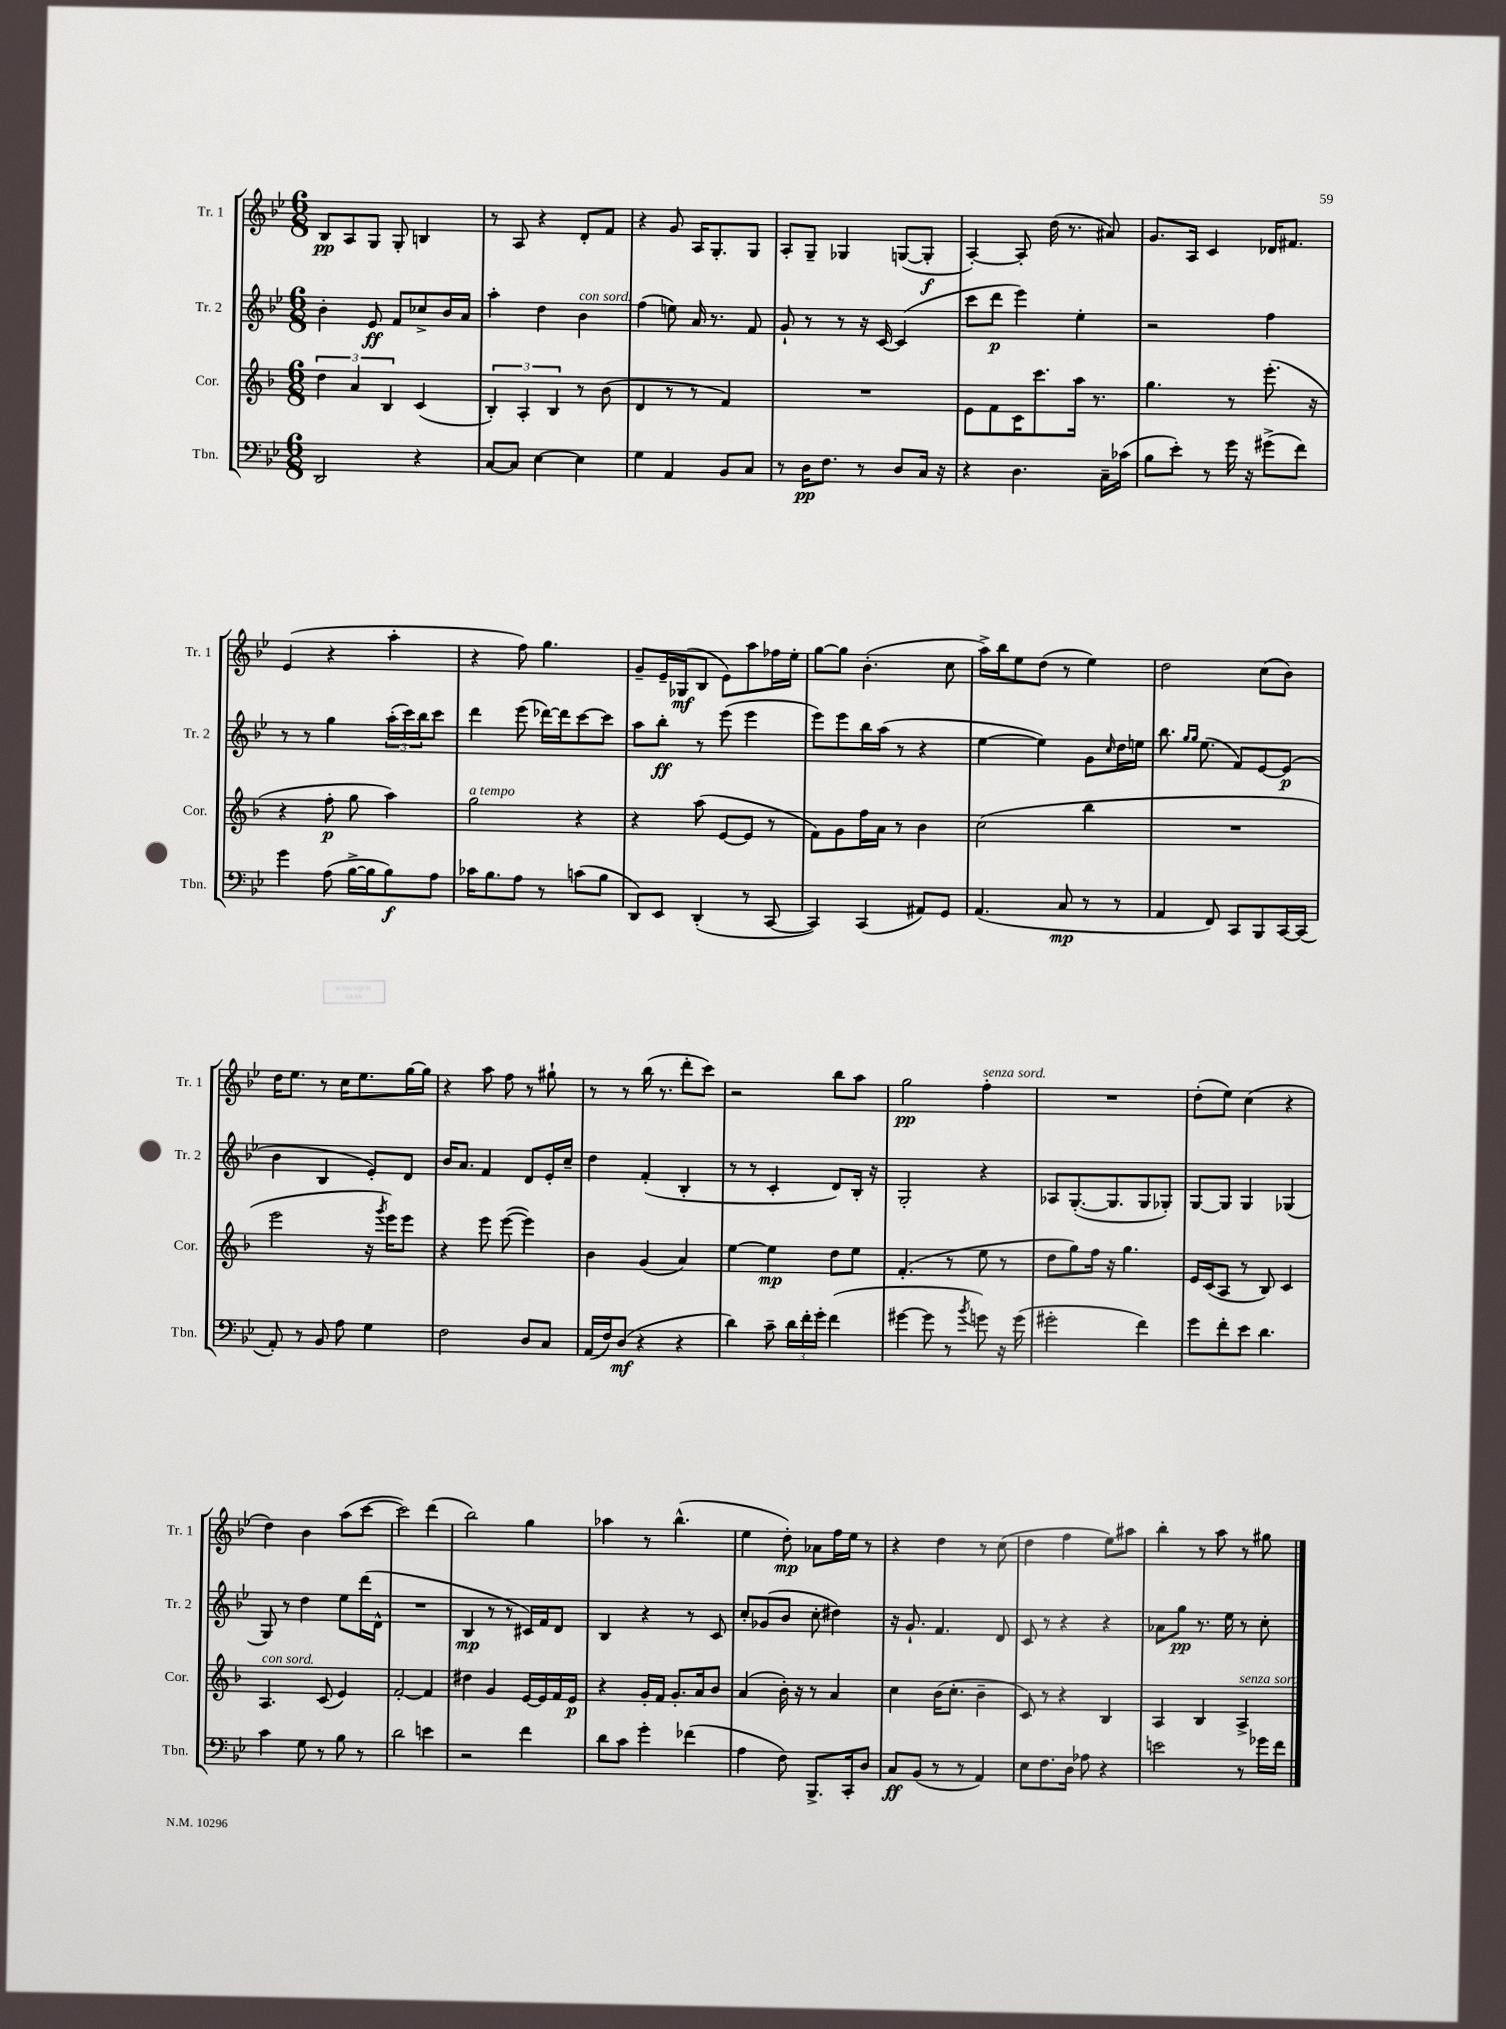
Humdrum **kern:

**kern	**dynam	**kern	**dynam	**kern	**dynam	**kern	**dynam
*part4	*part4	*part3	*part3	*part2	*part2	*part1	*part1
*staff4	*staff4	*staff3	*staff3	*staff2	*staff2	*staff1	*staff1
*I"Tbn.	*	*I"Cor.	*	*I"Tr. 2	*	*I"Tr. 1	*
*I'Tbn.	*	*I'Cor.	*	*I'Tr. 2	*	*I'Tr. 1	*
*clefF4	*	*clefG2	*	*clefG2	*	*clefG2	*
*k[b-e-]	*	*k[b-]	*	*k[b-e-]	*	*k[b-e-]	*
*M6/8	*	*M6/8	*	*M6/8	*	*M6/8	*
=22	=22	=22	=22	=22	=22	=22	=22
2DD/	.	6dd\	.	4b-'\	.	8B-/L	pp
.	.	.	.	.	.	8A/	.
.	.	6a/	.	.	.	.	.
.	.	.	.	8e-/	ff	8G/J	.
.	.	6B-/	.	.	.	.	.
.	.	.	.	8f/L	.	8G'/	.
4r	.	(4c/	.	8cc-X^/	.	4Bn/	.
.	.	.	.	16b-/L	.	.	.
.	.	.	.	16a/JJ	.	.	.
=23	=23	=23	=23	=23	=23	=23	=23
[8C/L	.	6B-'/)	.	4aa'\	.	8r	.
8C/J]	.	.	.	.	.	8A/	.
.	.	6A'/	.	.	.	.	.
[4E-\	.	.	.	4dd\	.	4r	.
.	.	6B-/	.	.	.	.	.
!	!	!	!	!LO:TX:a:i:t=con sord.	!	!	!
4E-\]	.	8r	.	4b-\	.	8d'/L	.
.	.	(8b-\	.	.	.	8f/J	.
=24	=24	=24	=24	=24	=24	=24	=24
4G\	.	4d/	.	(4ff\	.	4r	.
4AA/	.	8r	.	8een\)	.	8g/	.
.	.	8r	.	16a/	.	16A/KL	.
.	.	.	.	8.r	.	8.G'/	.
8BB-/L	.	4f/)	.	.	.	.	.
8C/J	.	.	.	8f/	.	8G/J	.
=25	=25	=25	=25	=25	=25	=25	=25
8r	.	2.r	.	8g`/	.	8A'/L	.
16D\KL	pp	.	.	8r	.	8G~/J	.
8.F\J	.	.	.	.	.	.	.
.	.	.	.	8r	.	4G-X/	.
8r	.	.	.	16r	.	.	.
.	.	.	.	[16c/	.	.	.
8D/L	.	.	.	(4c/]	.	([8Gn/L	.
16C/Jk	.	.	.	.	.	8G'/J]	f
16r	.	.	.	.	.	.	.
=26	=26	=26	=26	=26	=26	=26	=26
4r	.	8e\L	.	8ccc\L	.	[4A'/)	.
.	.	8f\	.	8ddd\J	p	.	.
4.D\	.	16c\K	.	4eee-\)	.	8A'/]	.
.	.	8.ccc\	.	.	.	.	.
.	.	.	.	.	.	(16dd\	.
.	.	.	.	.	.	8.r	.
.	.	16aa\Jk	.	4ee-'\	.	.	.
.	.	8.r	.	.	.	.	.
16C~\LL	.	.	.	.	.	8a#X/)	.
(16c-X\JJ	.	.	.	.	.	.	.
=27	=27	=27	=27	=27	=27	=27	=27
8B-\L	.	4.gg\	.	2r	.	8.g/L	.
8e-'\J)	.	.	.	.	.	.	.
.	.	.	.	.	.	16A/Jk	.
8r	.	.	.	.	.	4c/	.
16g\	.	8r	.	.	.	.	.
16r	.	.	.	.	.	.	.
(8g#X^\L	.	(8.eee'\	.	4ff\	.	16d-X/KL	.
.	.	.	.	.	.	8.f#X/J	.
8f\J)	.	.	.	.	.	.	.
.	.	16r	.	.	.	.	.
!!LO:LB:g=z
=28	=28	=28	=28	=28	=28	=28	=28
4g\	.	4r	.	8r	.	(4e-/	.
.	.	.	.	8r	.	.	.
(8A\	.	8ff'\	p	4gg\	.	4r	.
[16B-^\LL	.	8gg\	.	.	.	.	.
16B-\J]	.	.	.	.	.	.	.
8B-\)	f	4aa\)	.	(24aa'\LL	.	4aa'\	.
.	.	.	.	24ccc\)	.	.	.
.	.	.	.	24bb-\J	.	.	.
8A\J	.	.	.	8ccc\J	.	.	.
=29	=29	=29	=29	=29	=29	=29	=29
!	!	!LO:TX:a:i:t=a tempo	!	!	!	!	!
16c-X\KL	.	2gg\	.	4ddd\	.	4r	.
8.B-\	.	.	.	.	.	.	.
8A\J	.	.	.	(8eee-\	.	8ff\)	.
8r	.	.	.	[16ddd-X\LL)	.	4.gg\	.
.	.	.	.	16ddd-\J]	.	.	.
(8cn\L	.	4r	.	[8ccc\	.	.	.
8B-\J	.	.	.	8ccc\J]	.	.	.
=30	=30	=30	=30	=30	=30	=30	=30
8DD/L)	.	4r	.	8aa\L	.	8g~/L	.
8EE-/J	.	.	.	8bb-'\J	ff	16e-~/L	.
.	.	.	.	.	.	(16G-X/J	mf
(4DD'/	.	(8aa\	.	8r	.	8B-/J	.
.	.	[8e/L	.	(8eee-\	.	8e-\L)	.
8r	.	8e/J]	.	4eee-\	.	8aa\	.
[8CC/	.	8r	.	.	.	16ff-X\L	.
.	.	.	.	.	.	16ee-'\JJ	.
=31	=31	=31	=31	=31	=31	=31	=31
4CC/])	.	8f\L)	.	8eee-\L)	.	[8gg\L	.
.	.	8g\	.	8eee-\	.	8gg\J]	.
(4CC/	.	16ff\L	.	16bb-\L	.	(4.b-'\	.
.	.	16a\JJ	.	(16aa\JJ	.	.	.
.	.	8r	.	8r	.	.	.
8AA#X/L)	.	4b-\	.	4r	.	.	.
8GG/J	.	.	.	.	.	8cc\	.
=32	=32	=32	=32	=32	=32	=32	=32
(4.AA/	.	(2cc\	.	[4ee-\	.	16aa^\LL)	.
.	.	.	.	.	.	16bb-\J	.
.	.	.	.	.	.	8ee-\	.
.	.	.	.	4ee-\])	.	(8dd\J	.
8C/	mp	.	.	.	.	8r	.
8r	.	4bb-\	.	8g\L	.	4ee-\)	.
.	.	.	.	16qqcc/	.	.	.
8r	.	.	.	16dd\L	.	.	.
.	.	.	.	16een\JJ	.	.	.
=33	=33	=33	=33	=33	=33	=33	=33
4AA/	.	2.r	.	8.bb-\	.	2dd\	.
.	.	.	.	16qqgg/LL	.	.	.
.	.	.	.	16qqgg/JJ	.	.	.
.	.	.	.	(8.ee-\	.	.	.
8FF/)	.	.	.	.	.	.	.
8CC/L	.	.	.	8f/L)	.	.	.
8BBB-/	.	.	.	[8e-/	.	(8cc\L	.
[16CC/L	.	.	.	(8e-/J]	p	8b-\J)	.
(16CC/JJ]	.	.	.	.	.	.	.
!!LO:LB:g=z
=34	=34	=34	=34	=34	=34	=34	=34
8AA'/)	.	2eee\	.	4b-\	.	16dd\KL	.
.	.	.	.	.	.	8.ee-\J	.
8r	.	.	.	.	.	.	.
8BB-/	.	.	.	4B-/	.	8r	.
8A\	.	.	.	.	.	16cc\KL	.
.	.	.	.	.	.	8.ee-\	.
4G\	.	16r	.	8e-'/L)	.	.	.
.	.	8qggg/	.	.	.	.	.
.	.	16eee\KL)	.	.	.	.	.
.	.	8eee\J	.	8d/J	.	[16gg\L	.
.	.	.	.	.	.	16gg\JJ]	.
=35	=35	=35	=35	=35	=35	=35	=35
2F\	.	4r	.	16b-/KL	.	4r	.
.	.	.	.	8.a/J	.	.	.
.	.	8eee\	.	4f/	.	8aa\	.
.	.	([8eee\	.	.	.	8ff\	.
8D/L	.	4eee\])	.	8d/L	.	8r	.
8C/J	.	.	.	16e-'/L	.	8gg#X`\	.
.	.	.	.	16cc~/JJ	.	.	.
=36	=36	=36	=36	=36	=36	=36	=36
(16AA/LL	.	4b-\	.	4dd\	.	8r	.
16F/J)	.	.	.	.	.	.	.
(8D/J	mf	.	.	.	.	8r	.
4r	.	(4g/	.	(4f'/	.	(16bb-\	.
.	.	.	.	.	.	8.r	.
4r	.	4a/)	.	4B-'/	.	8ddd'\L	.
.	.	.	.	.	.	8ccc\J)	.
=37	=37	=37	=37	=37	=37	=37	=37
4d\)	.	[4ee\	.	8r	.	2r	.
.	.	.	.	8r	.	.	.
8c~\	.	4ee\]	mp	4c'/	.	.	.
24d\LL	.	.	.	.	.	.	.
24f'\	.	.	.	.	.	.	.
24g'\JJ	.	.	.	.	.	.	.
(4f\	.	8dd\L	.	8d/L)	.	8bb-\L	.
.	.	8ee\J	.	16B-'/Jk	.	8aa\J	.
.	.	.	.	16r	.	.	.
=38	=38	=38	=38	=38	=38	=38	=38
[4g#X\	.	(4.f'/	.	2G'/	.	2gg\	pp
8g#\]	.	.	.	.	.	.	.
8r	.	8r	.	.	.	.	.
8qb-/	.	.	.	.	.	.	.
!	!	!	!	!	!	!LO:TX:a:i:t=senza sord.	!
8gn\)	.	8ee\	.	4r	.	4ff'\	.
16r	.	8r	.	.	.	.	.
(16g\	.	.	.	.	.	.	.
=39	=39	=39	=39	=39	=39	=39	=39
2g#X'\	.	8dd\L	.	8A-X/L	.	2.r	.
.	.	8gg\)	.	([8.G'/	.	.	.
.	.	16ff\Jk	.	.	.	.	.
.	.	16r	.	8.G/]	.	.	.
.	.	4.gg\	.	.	.	.	.
4f\)	.	.	.	8G/	.	.	.
.	.	.	.	8G-X'/J)	.	.	.
=40	=40	=40	=40	=40	=40	=40	=40
8g\L	.	16e/LL	.	[8G/L	.	(8dd'\L	.
.	.	(16c/J	.	.	.	.	.
8f'\	.	8A/J	.	8G/J]	.	8ee-\J)	.
8e-\J	.	8r	.	4G/	.	(4cc\	.
4.d\	.	8B-/)	.	.	.	.	.
.	.	4c/	.	(4G-X/	.	4r	.
!!LO:LB:g=z
=41	=41	=41	=41	=41	=41	=41	=41
!	!	!LO:TX:a:i:t=con sord.	!	!	!	!	!
4c\	.	4.A/	.	8G/)	.	4dd\)	.
.	.	.	.	8r	.	.	.
8G\	.	.	.	4dd\	.	4b-\	.
8r	.	(8c/	.	.	.	.	.
8B-\	.	4e/)	.	8ee-\L	.	(8aa\L	.
8r	.	.	.	(16ddd\L	.	[8ccc\J	.
.	.	.	.	16d^^\JJ	.	.	.
=42	=42	=42	=42	=42	=42	=42	=42
2d\	.	[2f'/	.	2.r	.	2ccc\])	.
4en\	.	4f/]	.	.	.	(4ddd\	.
=43	=43	=43	=43	=43	=43	=43	=43
2r	.	4dd#X\	.	4B-/	mp	2bb-\)	.
.	.	4g/	.	8r	.	.	.
.	.	.	.	8r	.	.	.
4f\	.	[16e/LL	.	16c#X/LL)	.	4gg\	.
.	.	16e/]	.	16f/J	.	.	.
.	.	16f/	.	8d/J	.	.	.
.	.	16e/JJ	p	.	.	.	.
=44	=44	=44	=44	=44	=44	=44	=44
8d\L	.	4r	.	4B-/	.	4aa-X\	.
8c\J	.	.	.	.	.	.	.
4g'\	.	16g'/LL	.	4r	.	8r	.
.	.	16f/JJ	.	.	.	.	.
.	.	8.g'/L	.	.	.	(4.bb-^^\	.
(4f-X\	.	.	.	8r	.	.	.
.	.	16a/k	.	.	.	.	.
.	.	8b-/J	.	8c/	.	.	.
=45	=45	=45	=45	=45	=45	=45	=45
4A\	.	(4a/	.	8cc'/L	.	4ee-\	.
.	.	.	.	(8g-X/	.	.	.
8F\)	.	16b-'\)	.	8b-/J	.	8dd'\)	mp
.	.	16r	.	.	.	.	.
8.BBB-^/L	.	8r	.	8cc'\	.	8a-X\L	.
.	.	4a/	.	4dd#X\)	.	16ff\L	.
16CC'/k	.	.	.	.	.	16ee-\JJ	.
8D/J	.	.	.	.	.	8r	.
=46	=46	=46	=46	=46	=46	=46	=46
8C/L	ff	4cc\	.	16r	.	4r	.
.	.	.	.	8.g`/	.	.	.
(8BB-/J	.	.	.	.	.	.	.
8r	.	(16b-\KL	.	4.f/	.	4dd\	.
.	.	8.cc'\J	.	.	.	.	.
8r	.	.	.	.	.	.	.
4AA/)	.	4b-~\	.	.	.	8r	.
.	.	.	.	8d/	.	(8cc\	.
=47	=47	=47	=47	=47	=47	=47	=47
8E-\L	.	8c/)	.	8c/	.	4dd\	.
8.F\	.	8r	.	8r	.	.	.
.	.	4r	.	4r	.	4ff\	.
16D\Jk	.	.	.	.	.	.	.
8A-X\	.	.	.	.	.	.	.
4r	.	4B-/	.	4r	.	8ee-\L)	.
.	.	.	.	.	.	8aa#X\J	.
=48	=48	=48	=48	=48	=48	=48	=48
2en\	.	4A/	.	8a-X\L	.	4bb-'\	.
.	.	.	.	8gg\J	pp	.	.
.	.	4B-/	.	8.r	.	8r	.
.	.	.	.	.	.	8aa\	.
.	.	.	.	16ee-\	.	.	.
!	!	!LO:TX:a:i:t=senza sord.	!	!	!	!	!
8r	.	4A^/	.	8r	.	8r	.
16g-X\LL	.	.	.	8cc'\	.	8gg#X\	.
16f\JJ	.	.	.	.	.	.	.
==	==	==	==	==	==	==	==
*-	*-	*-	*-	*-	*-	*-	*-
